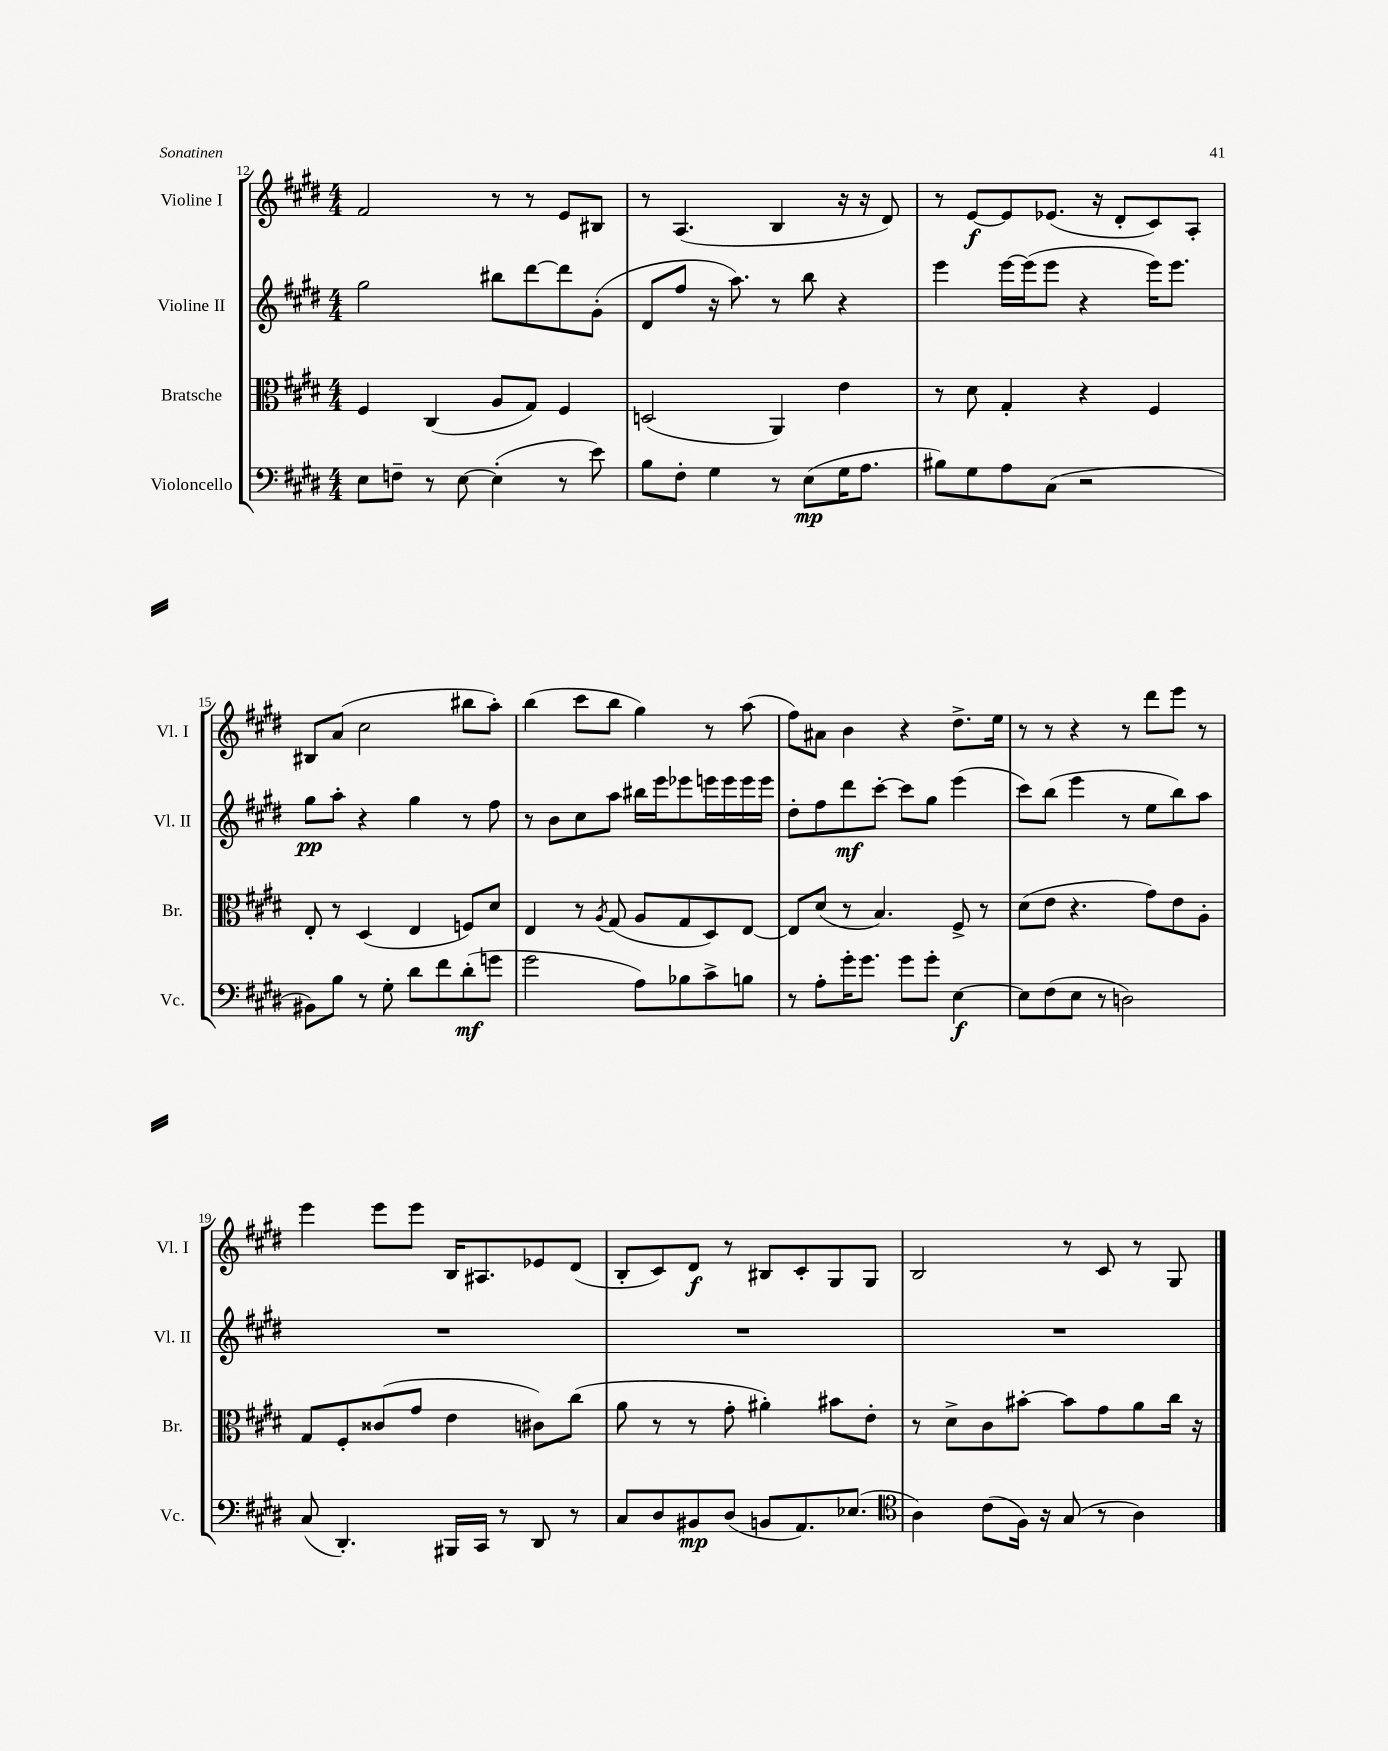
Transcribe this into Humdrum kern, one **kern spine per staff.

**kern	**kern	**kern	**kern
*staff4	*staff3	*staff2	*staff1
*clefF4	*clefC3	*clefG2	*clefG2
*k[f#c#g#d#]	*k[f#c#g#d#]	*k[f#c#g#d#]	*k[f#c#g#d#]
*M4/4	*M4/4	*M4/4	*M4/4
8E	4F#	2gg#	2f#
8F~	.	.	.
8r	(4C#	.	.
[8E	.	.	.
(4E']	8A	8bb#	8r
.	8G#)	[8ddd#	8r
8r	4F#	8ddd#]	8e
8e)	.	(8g#'	8B#
=	=	=	=
8B	(2D	8d#	8r
8F#'	.	8ff#	(4.A
4G#	.	16r	.
.	.	8.aa)	.
8r	4AA)	8r	4B
(8E	.	8bb	.
16G#	4e	4r	16r
8.A	.	.	16r
.	.	.	8d#)
=	=	=	=
8B#)	8r	4eee	8r
8G#	8d#	.	[8e
8A	4G#'	[16eee	8e]
.	.	(16eee]	.
(8C#	.	8eee	(8.e-
2r	4r	4r	.
.	.	.	16r
.	.	.	8d#'
.	4F#	16eee)	8c#)
.	.	8.eee	.
.	.	.	8A'
=	=	=	=
8BB#)	8E'	8gg#	8B#
8B	8r	8aa'	(8a
8r	(4D#	4r	2cc#
8G#'	.	.	.
8d#	4E	4gg#	.
8f#	.	.	.
(8d#'	8F)	8r	8bb#
8g	8d#	8ff#	8aa')
=	=	=	=
2g#	4E	8r	(4bb
.	.	8b	.
.	8r	8cc#	8ccc#
.	8qA	.	.
.	(8G#	8aa	8bb
8A)	8A	16bb#	4gg#)
.	.	16eee	.
8B-	8G#	8eee-	.
8c#^	8D#)	16eee	8r
.	.	16eee	.
8B	[8E	16eee	(8aa
.	.	16eee	.
=	=	=	=
8r	8E]	8dd#'	8ff#)
8A'	(8d#	8ff#	8a#
16g#'	8r	8ddd#	4b
8.g#	.	.	.
.	4.B)	[8ccc#'	.
8g#	.	8ccc#]	4r
8g#'	.	8gg#	.
[4E	8F#^	(4eee	8.dd#^
.	8r	.	.
.	.	.	16ee
=	=	=	=
8E]	(8d#	8ccc#)	8r
(8F#	8e	(8bb	8r
8E	4.r	4eee	4r
8r	.	.	.
2D)	.	8r	8r
.	8g#)	8ee	8ddd#
.	8e	8bb)	8eee
.	8A'	8aa	8r
=	=	=	=
(8C#	8G#	1r	4eee
4.DD#')	8F#'	.	.
.	(8c##	.	8eee
.	8g#	.	8eee
16BBB#	4e	.	16B
16CC#	.	.	8.A#
8r	.	.	.
8DD#	8c#)	.	8e-
8r	(8cc#	.	(8d#
=	=	=	=
8C#	8a	1r	8B'
8D#	8r	.	8c#)
8BB#	8r	.	8d#
(8D#	8g#'	.	8r
8BB	4a#')	.	8B#
8.AA)	.	.	8c#'
.	8b#	.	8G#
(8.E-	.	.	.
.	8e'	.	8G#
=	=	=	=
*clefC4	*	*	*
4A)	8r	1r	2B
.	8d#^	.	.
(8c#	8c#	.	.
16F#)	[8b#'	.	.
16r	.	.	.
(8G#	8b#]	.	8r
8r	8g#	.	8c#
4A)	8a	.	8r
.	16cc#	.	8G#
.	16r	.	.
==	==	==	==
*-	*-	*-	*-
